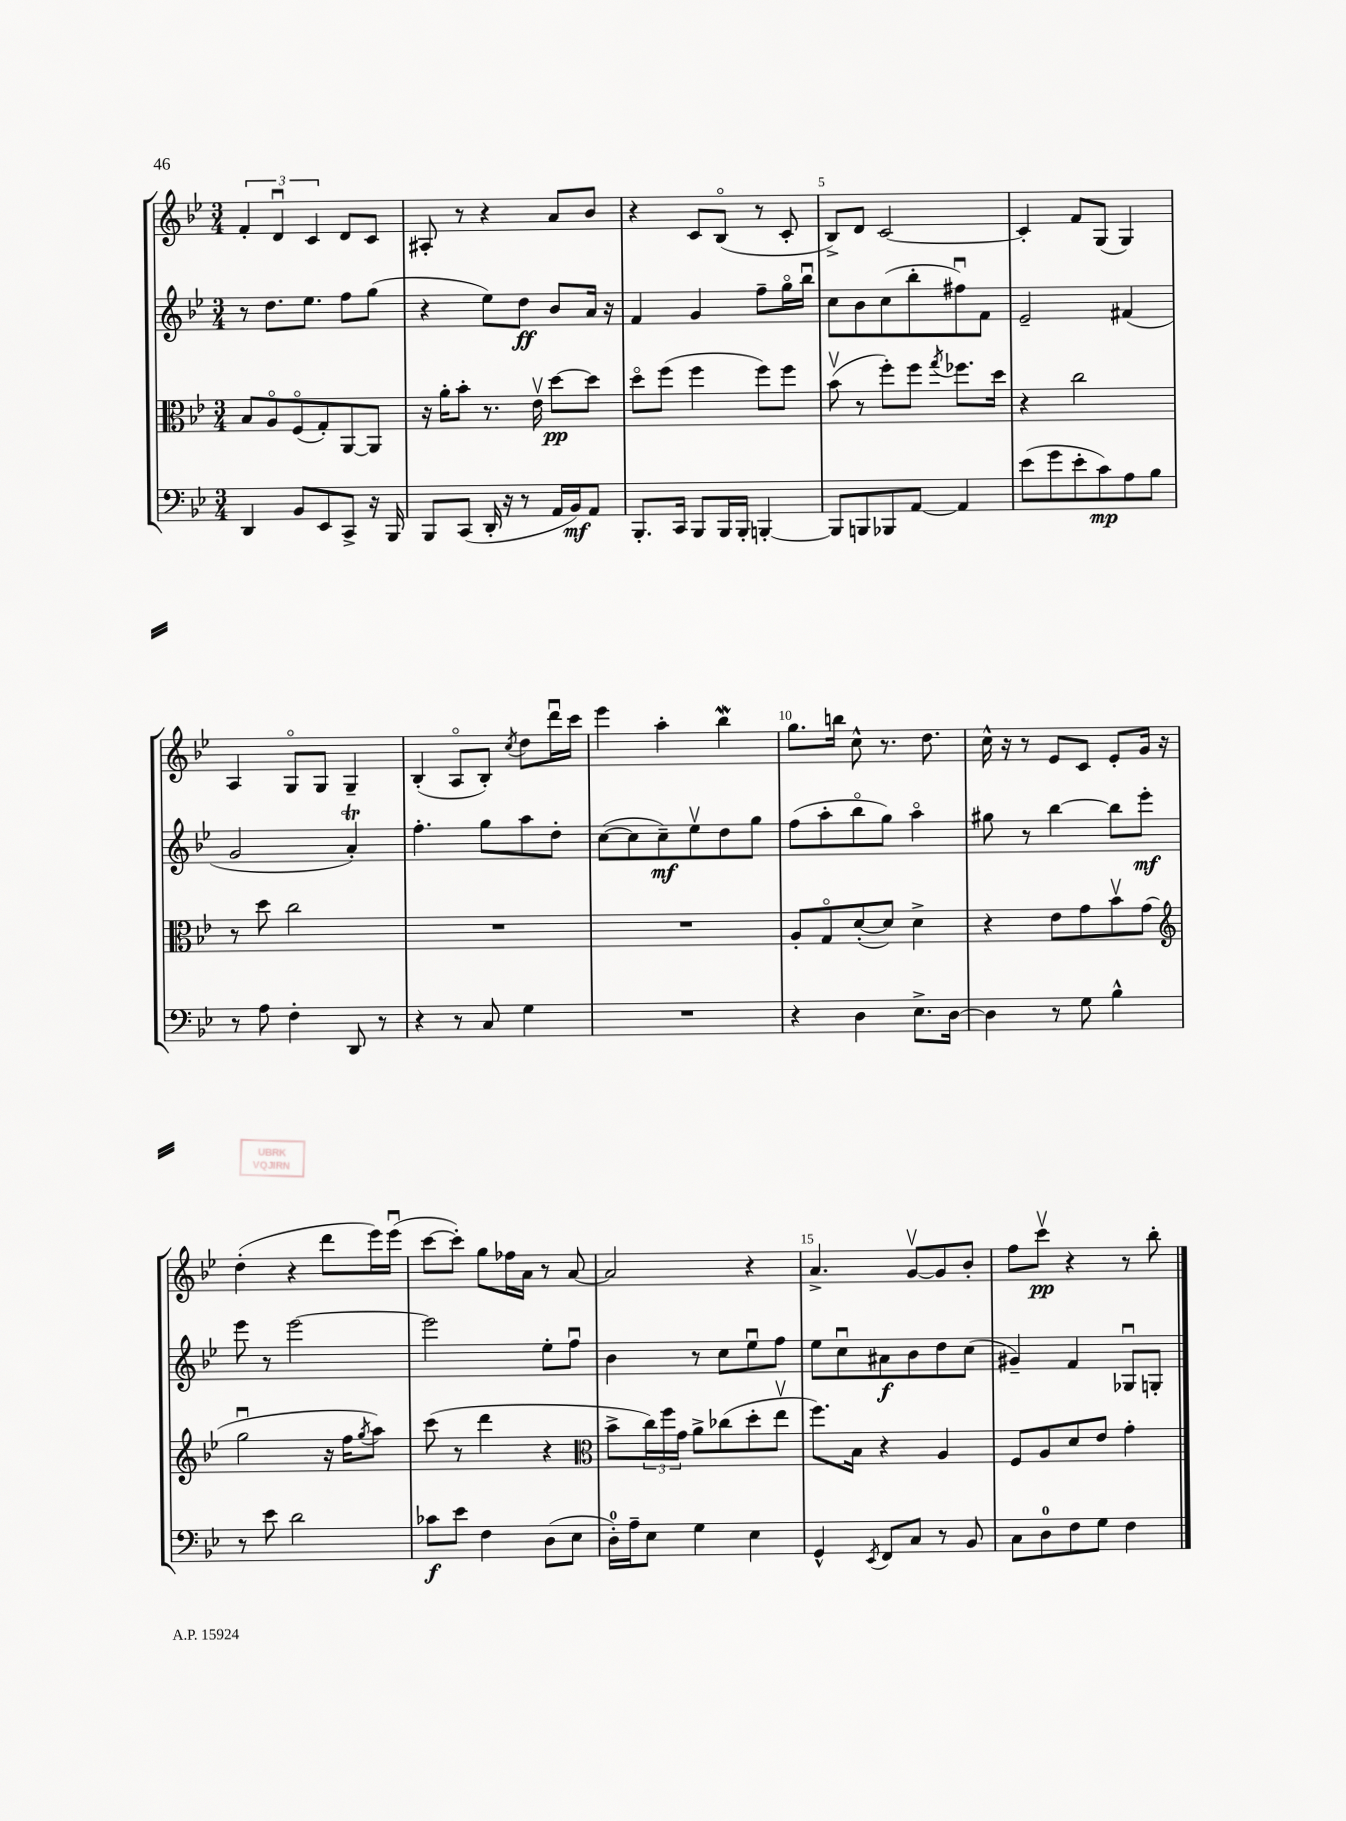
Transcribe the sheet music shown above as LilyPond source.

<<
\new StaffGroup <<
\new Staff = "s0" {
    \clef treble \key bes \major \numericTimeSignature \time 3/4
    \tuplet 3/2 { f'4-. d'4\downbow c'4 } d'8 c'8 |
    ais8-. r8 r4 a'8 bes'8 |
    r4 c'8 bes8\flageolet( r8 c'8-. |
    bes8->) d'8 c'2~ |
    c'4-. f'8 g8( g4) |
    a4 g8\flageolet g8 g4-- |
    bes4-.( a8\flageolet bes8-.) \acciaccatura { c''8 } d''8 d'''16\downbow c'''16 |
    ees'''4 a''4-. bes''4\mordent |
    g''8. b''16 c''8-^ r8. d''8. |
    c''16-^ r16 r8 ees'8 c'8 ees'8-. g'16 r16 |
    d''4-.( r4 d'''8 ees'''16) ees'''16\downbow( |
    c'''8~ c'''8-.) g''8 fes''16 a'16 r8 a'8~ |
    a'2 r4 |
    a'4.-> g'8~\upbow g'8 bes'8-. |
    f''8 c'''8\upbow\pp r4 r8 bes''8-. \bar "|." |
}
\new Staff = "s1" {
    \clef treble \key bes \major \numericTimeSignature \time 3/4
    r8 d''8. ees''8. f''8 g''8( |
    r4 ees''8) d''8\ff bes'8 a'16 r16 |
    f'4 g'4 f''8-- g''16\flageolet bes''16\downbow |
    c''8 bes'8 c''8( bes''8-. fis''8\downbow) f'8 |
    ees'2-- fis'4( |
    g'2 a'4-.\trill) |
    f''4.-. g''8 a''8 d''8-. |
    c''8~( c''8 c''8--\mf) ees''8\upbow d''8 g''8 |
    f''8( a''8-. bes''8\flageolet g''8) a''4\flageolet |
    gis''8 r8 bes''4~ bes''8 ees'''8-.\mf |
    ees'''8 r8 ees'''2~ |
    ees'''2 ees''8-. f''8\downbow |
    bes'4 r8 c''8 ees''8\downbow f''8 |
    ees''8 c''8\downbow ais'8\f bes'8 d''8 c''8( |
    gis'4--) f'4 ges8\downbow g8-. \bar "|." |
}
\new Staff = "s2" {
    \clef alto \key bes \major \numericTimeSignature \time 3/4
    bes8 a8\flageolet f8\flageolet( g8-.) a,8~ a,8 |
    r16 a'16-. bes'8-. r8. ees'16\upbow d''8~\pp d''8 |
    d''8\flageolet f''8( f''4 f''8) f''8 |
    bes'8\upbow( r8 f''8-.) f''8 \acciaccatura { g''8 } fes''8. d''16 |
    r4 c''2 |
    r8 d''8 c''2 |
    R2. |
    R2. |
    a8-. g8\flageolet d'8~-.( d'8) d'4-> |
    r4 ees'8 g'8 bes'8\upbow g'8( |
    \clef treble g''2\downbow r16 f''16 \acciaccatura { g''8 } a''8) |
    c'''8( r8 d'''4 r4 |
    \clef alto bes'8-> \tuplet 3/2 { c''16) f''16 g'16 } a'8-> ces''8( d''8-. ees''8\upbow |
    f''8.) bes16 r4 a4 |
    f8 a8 d'8 ees'8 g'4-. \bar "|." |
}
\new Staff = "s3" {
    \clef bass \key bes \major \numericTimeSignature \time 3/4
    d,4 bes,8 ees,8 c,8-> r16 bes,,16 |
    bes,,8 c,8( d,16-. r16 r8 a,16 bes,16\mf) a,8 |
    bes,,8.-. c,16 bes,,8 bes,,16 bes,,16-. b,,4~-. |
    b,,8 b,,8 bes,,8 a,8~ a,4 |
    ees'8( g'8 ees'8-. c'8\mp) a8 bes8 |
    r8 a8 f4-. d,8 r8 |
    r4 r8 c8 g4 |
    R2. |
    r4 d4 ees8.-> d16~ |
    d4 r8 g8 bes4-^ |
    r8 ees'8 d'2 |
    ces'8\f ees'8 f4 d8( ees8 |
    d16-0-.) a16-- ees8 g4 ees4 |
    g,4-^ \acciaccatura { ees,8 } f,8 c8 r8 bes,8 |
    c8 d8-0 f8 g8 f4 \bar "|." |
}
>>
>>
\layout { \context { \Score currentBarNumber = #2 \override BarNumber.break-visibility = ##(#f #t #t) barNumberVisibility = #(every-nth-bar-number-visible 5) } }
